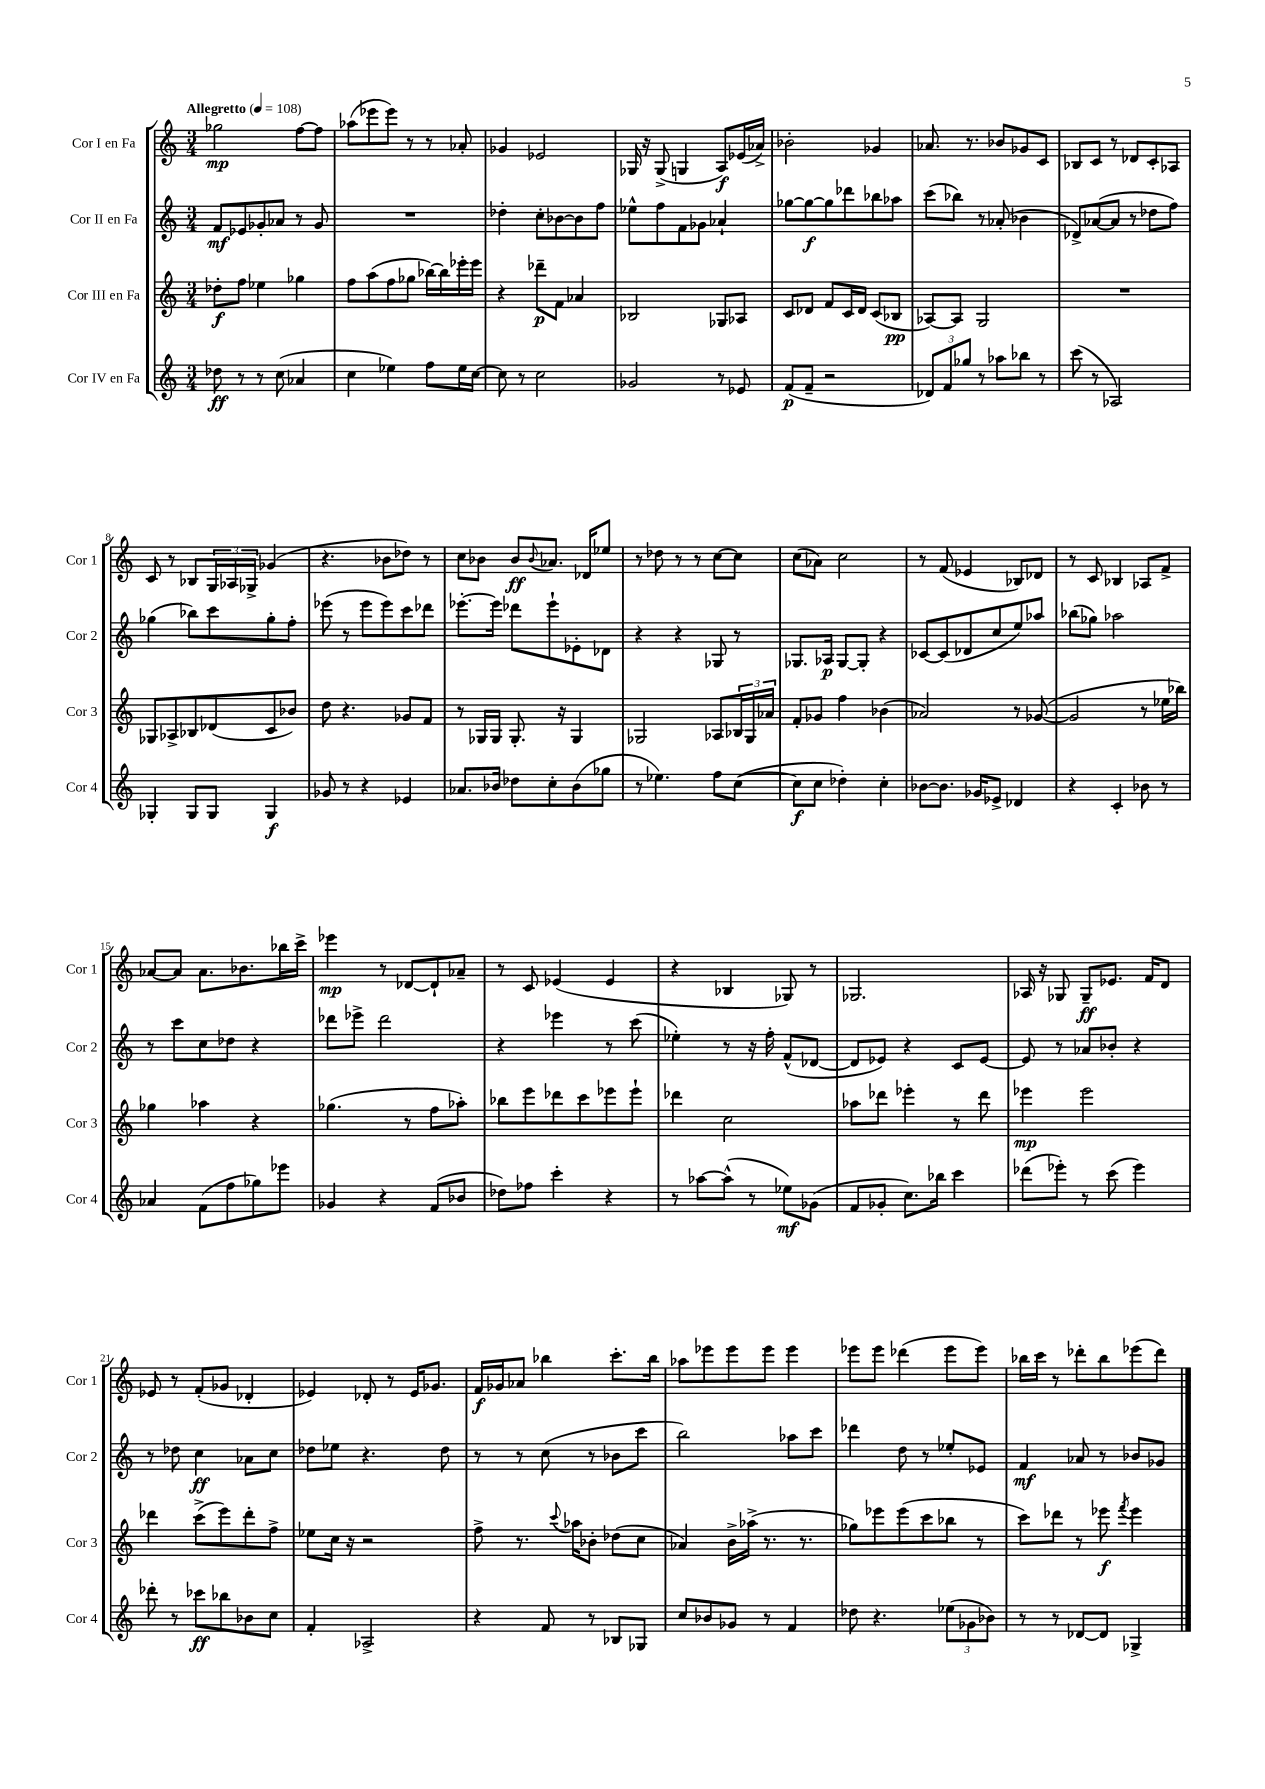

**kern	**kern	**kern	**kern
*staff4	*staff3	*staff2	*staff1
*clefG2	*clefG2	*clefG2	*clefG2
*k[]	*k[]	*k[]	*k[]
*M3/4	*M3/4	*M3/4	*M3/4
*MM108	*MM108	*MM108	*MM108
8dd-	8dd-'	8f	2gg-
8r	8ff	8e-	.
8r	4ee-	8g-'	.
(8cc	.	8a-	.
4a-	4gg-	8r	[8ff
.	.	8g-	8ff]
=	=	=	=
4cc	8ff	2.r	(8aa-
.	(8aa	.	8eee-
4ee-)	8ff	.	8eee-)
.	8gg-	.	8r
8ff	[16bb-)	.	8r
.	16bb-]	.	.
16ee-	16eee-'	.	8a-'
[16cc	16eee-	.	.
=	=	=	=
8cc]	4r	4dd-'	4g-
8r	.	.	.
2cc	8ddd-~	8cc'	2e-
.	8f	[8b-	.
.	4a-	8b-]	.
.	.	8ff	.
=	=	=	=
2g-	2B-	8ee-^^	16G-
.	.	.	16r
.	.	8ff	(8G-^
.	.	8f	4G
.	.	8g-	.
8r	8G-	4a-`	8A)
8e-	8A-	.	(16e-
.	.	.	16a-^)
=	=	=	=
(8f	8c	[8gg-	2b-'
8f~	8d-	8gg-_	.
2r	8f	8gg-]	.
.	16c	8ddd-	.
.	16d-	.	.
.	(8c	8bb-	4g-
.	8B-	8aa-	.
=	=	=	=
12d-)	[8A-)	(8ccc	8.a-
12f	.	.	.
.	8A-]	8bb-)	.
12gg-	.	.	.
.	.	.	8.r
8r	2G	8r	.
8aa-	.	(8a-'	8b-
8bb-	.	4b-	8g-
8r	.	.	8c
=	=	=	=
(8ccc	2.r	8d-^)	8B-
8r	.	([8a-	8c
2A-)	.	8a-]	8r
.	.	8r	8d-
.	.	8dd-	8c'
.	.	8ff)	8A-
=	=	=	=
4G-'	8G-	(4gg-	8c
.	8A-^	.	8r
8G-	8B-	8bb-)	8B-
8G-	(8d-	8ccc	24G
.	.	.	24A-
.	.	.	24G-^
4G-	8c	8gg-'	(4g-
.	8b-)	8ff'	.
=	=	=	=
8g-	8dd	(8eee-	4.r
8r	4.r	8r	.
4r	.	8eee-	.
.	.	8eee-)	8b-
4e-	8g-	8ccc	8dd-)
.	8f	8ddd-	8r
=	=	=	=
8.a-	8r	[8.eee-'	8cc
.	16G-	.	8b-
16b-	16G-	16eee-]	.
8dd-	8.G-'	8ddd-	8b-
.	.	.	8qqb-
8cc'	.	8eee-`	8.a-
.	16r	.	.
(8b-	4G-	8e-'	.
.	.	.	16d-
8gg-	.	8d-	8ee-
=	=	=	=
8r	2G-	4r	8r
4.ee-)	.	.	8dd-
.	.	4r	8r
.	.	.	8r
8ff	8A-	8G-	[8cc
([8cc	24B-	8r	8cc]
.	24G-	.	.
.	24a-	.	.
=	=	=	=
8cc]	8f'	8.G-	(8cc
8cc	8g-	.	8a-)
.	.	16A-	.
4dd-')	4ff	[8G-	2cc
.	.	8G-']	.
4cc'	(4b-	4r	.
=	=	=	=
[8b-	2a-)	[8c-	8r
8.b-]	.	(8c-]	(8f
.	.	8d-	4e-
16g-	.	.	.
8e-^	.	8cc	.
4d-	8r	8ee)	8B-)
.	([8g-	8aa-	8d-
=	=	=	=
4r	2g-]	(8bb-	8r
.	.	8gg-)	8c
4c'	.	2aa-	4B-
8b-	8r	.	8A-
8r	16ee-	.	8f^
.	16bb-)	.	.
=	=	=	=
4a-	4gg-	8r	[8a-
.	.	8ccc	8a-]
(8f	4aa-	8cc	8.a-
8ff	.	8dd-	.
.	.	.	8.b-
8gg-)	4r	4r	.
8eee-	.	.	16bb-
.	.	.	16ccc^
=	=	=	=
4g-	(4.gg-	8ddd-	4eee-
.	.	8eee-^	.
4r	.	2ddd-	8r
.	8r	.	[8d-
(8f	8ff	.	8d-`]
8b-	8aa-')	.	8a-~
=	=	=	=
8dd-)	8bb-	4r	8r
8ff-	8eee	.	8c
4ccc'	8ddd-	4eee-	(4e-
.	8ccc	.	.
4r	8eee-	8r	4e-
.	8eee-`	(8ccc	.
=	=	=	=
8r	4ddd-	4ee-')	4r
[8aa-	.	.	.
(8aa-^^]	2cc	8r	4B-
8r	.	16r	.
.	.	16ff'	.
8ee-)	.	(8f^^	8G-)
(8g-	.	[8d-	8r
=	=	=	=
8f	8aa-	8d-]	2.G-
8g-'	8ddd-	8e-)	.
8.cc)	4eee-'	4r	.
16bb-	.	.	.
4ccc	8r	8c	.
.	8ddd-	[8e-	.
=	=	=	=
(8ddd-	4eee-	8e-]	16A-
.	.	.	16r
8eee-')	.	8r	8G-
8r	2eee-	8a-	8G-~
(8ccc	.	8b-'	8.e-
4eee-)	.	4r	.
.	.	.	16f
.	.	.	8d
=	=	=	=
8ddd-'	4ddd-	8r	8e-
8r	.	8dd-	8r
8ccc-	(8ccc^	4cc	(8f'
8bb-	8eee)	.	8g-
8b-	8ddd-'	8a-	4d-'
8cc	8ff^	8cc	.
=	=	=	=
4f'	8ee-	8dd-	4e-)
.	16cc	8ee-	.
.	16r	.	.
2A-^	2r	4.r	8d-'
.	.	.	8r
.	.	.	16e-
.	.	.	8.g-
.	.	8dd-	.
=	=	=	=
4r	8ff^	8r	16f
.	.	.	16g-
.	8.r	8r	8a-
8f	.	(8cc	4bb-
.	8qqccc	.	.
.	16aa-	.	.
8r	8b-'	8r	.
8B-	(8dd-	8b-	8.ccc'
8G-	8cc	8ccc	.
.	.	.	16bb-
=	=	=	=
8cc	4a-)	2bb)	8aa-
8b-	.	.	8eee-
8g-	16b^	.	8eee-
.	(16aa-^	.	.
8r	8.r	.	8eee-
4f	.	8aa-	4eee-
.	8.r	.	.
.	.	8ccc	.
=	=	=	=
8dd-	8gg-)	4ddd-	8eee-
4.r	8eee-	.	8eee-
.	(8eee-	8dd	(4ddd-
.	8ccc	8r	.
(12ee-	8bb-	8ee-'	8eee-
12g-	.	.	.
.	8r	8e-	8eee-)
12b-)	.	.	.
=	=	=	=
8r	8ccc)	4f	16bb-
.	.	.	16ccc
8r	8ddd-	.	8r
[8d-	8r	8a-	8ddd-'
8d-]	8eee-	8r	8bb-
.	8qfff	.	.
4G-^	4eee-	8b-	(8eee-
.	.	8g-	8ddd-)
==	==	==	==
*-	*-	*-	*-
